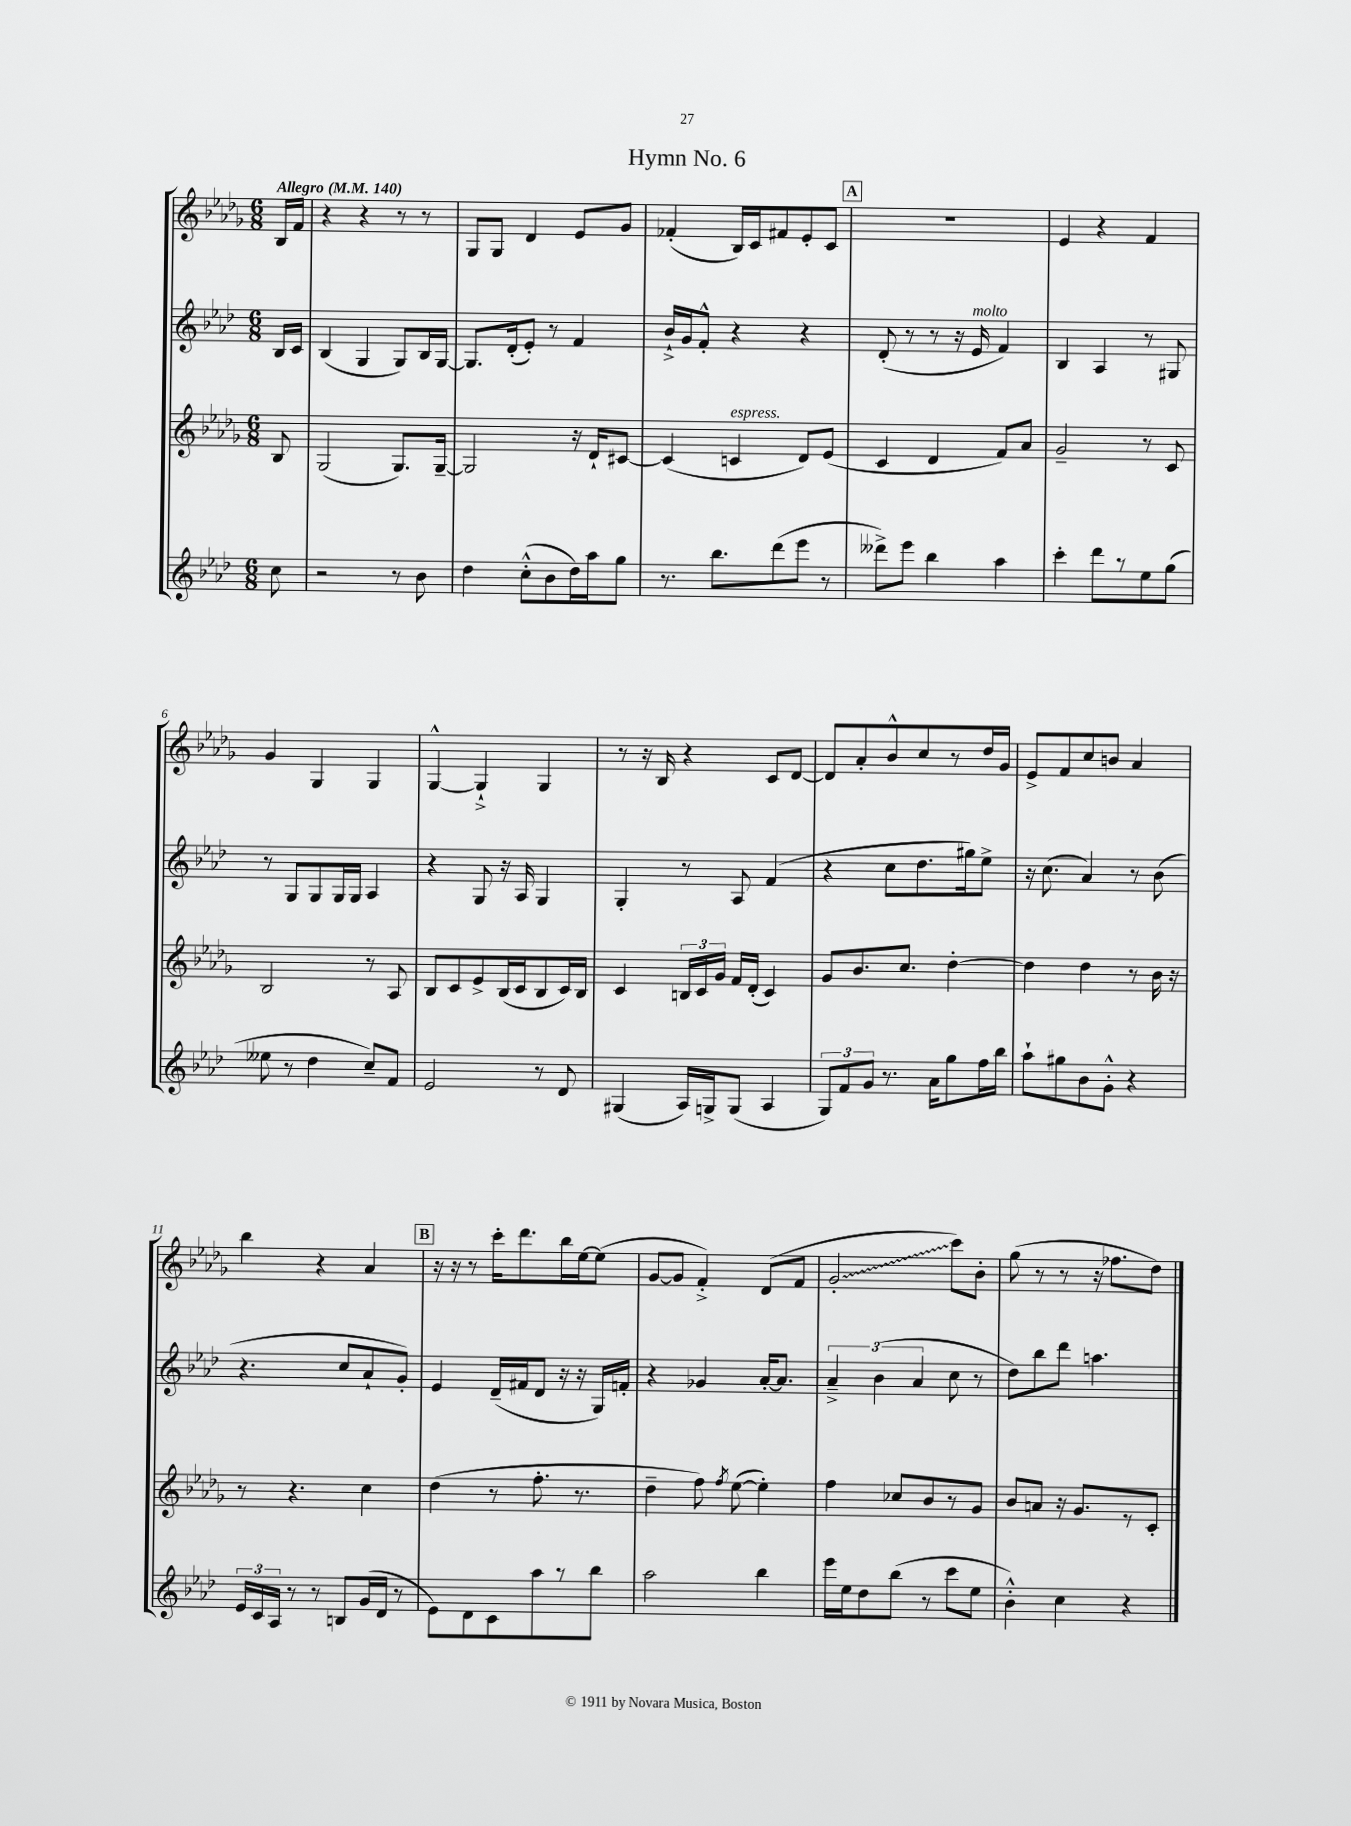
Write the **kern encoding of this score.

**kern	**kern	**kern	**kern
*staff4	*staff3	*staff2	*staff1
*clefG2	*clefG2	*clefG2	*clefG2
*k[b-e-a-d-]	*k[b-e-a-d-g-]	*k[b-e-a-d-]	*k[b-e-a-d-g-]
*M6/8	*M6/8	*M6/8	*M6/8
*MM140	*MM140	*MM140	*MM140
8cc	8B-	16B-	16B-
.	.	16c	16f
=	=	=	=
2r	(2G-	(4B-	4r
.	.	4G	4r
8r	8.G-)	8G)	8r
8b-	.	16B-	8r
.	[16G-~	[16G	.
=	=	=	=
4dd-	2G-]	8.G]	8G-
.	.	.	8G-
.	.	(16d-'	.
(8cc'^^	.	8e-')	4d-
8b-	.	8r	.
16dd-)	16r	4f	8e-
16aa-	16d-`	.	.
8gg	[8c#	.	8g-
=	=	=	=
8.r	(4c#]	16b-`^	(4f-'
.	.	16g	.
.	.	8f'^^	.
8.bb-	.	.	.
.	4c	4r	16B-)
.	.	.	16c
(8ddd-	.	.	8f#
8eee-	8d-)	4r	8e-'
8r	(8e-	.	8c
=	=	=	=
8ddd--^)	4c	(8d-'	2.r
8eee-	.	8r	.
4bb-	4d-	8r	.
.	.	16r	.
.	.	16e-	.
4aa-	8f)	4f)	.
.	8a-	.	.
=	=	=	=
4ccc'	2g-~	4B-	4e-
8ddd-	.	4A-	4r
8r	.	.	.
8ee-	8r	8r	4f
(8gg	8c	8G#	.
=	=	=	=
8ee--	2B-	8r	4g-
8r	.	8G	.
4dd-	.	8G	4G-
.	.	16G	.
.	.	16G	.
8cc~)	8r	4A-	4G-
8f	8A-	.	.
=	=	=	=
2e-	8B-	4r	[4G-^^
.	8c	.	.
.	8e-^	8G	4G-`^]
.	(16B-	16r	.
.	16c	16A-	.
8r	8B-	4G	4G-
8d-	16c)	.	.
.	16B-	.	.
=	=	=	=
(4G#	4c	4G'	8r
.	.	.	16r
.	.	.	16B-
16A-)	24B	8r	4r
.	24c	.	.
16G^	.	.	.
.	24g-	.	.
(8G	16f	8A-	.
.	(16d-'	.	.
4A-	4c)	(4f	8c
.	.	.	[8d-
=	=	=	=
12G)	8g-	4r	8d-]
12f	.	.	.
.	8.b-	.	8a-'
12g	.	.	.
8.r	.	8cc	8b-^^
.	8.cc	.	.
.	.	8.dd-	8cc
16a-	.	.	.
8gg	[4dd-'	.	8r
.	.	16gg#)	.
16ff	.	8ee-^	16dd-
16bb-	.	.	16g-
=	=	=	=
8aa-`	4dd-]	16r	8e-^
.	.	(8.cc	.
8gg#	.	.	8f
8b-	4dd-	4a-)	8cc
8g'^^	.	.	8b
4r	8r	8r	4a-
.	16b-	(8b-	.
.	16r	.	.
=	=	=	=
24e-	8r	4.r	4bb-
24c	.	.	.
24A-	.	.	.
8r	4.r	.	.
8r	.	.	4r
8B	.	8cc	.
(16g	4cc	8a-`	4a-
16d-	.	.	.
8r	.	8g')	.
=	=	=	=
8e-)	(4dd-	4e-	16r
.	.	.	16r
8d-	.	.	8r
8c	8r	(16d-~	16ccc'
.	.	16f#	8.ddd-
8aa-	8.ff'	8d-	.
8r	.	16r	16bb-
.	8.r	16r	[16ee-
8bb-	.	16G)	(8ee-]
.	.	16f'	.
=	=	=	=
2aa-	4dd-~	4r	[8g-
.	.	.	8g-]
.	8ff)	4g-	4f'^)
.	8qff	.	.
.	([8ee-	.	.
4bb-	4ee-'])	[16a-'	(8d-
.	.	8.a-]	.
.	.	.	8f
=	=	=	=
16eee-	4ff	6a-~^	2g-'
16ee-	.	.	.
8dd-	.	.	.
.	.	(6b-	.
(8bb-	8cc-	.	.
.	.	6a-	.
8r	8b-	.	.
8ccc	8r	8cc	8ccc)
8ee-	8g-	8r	8b-'
=	=	=	=
4b-'^^)	8b-	8dd-)	(8gg-
.	8a	8bb-	8r
4cc	16r	8ddd-	8r
.	8.g-	.	.
.	.	4.aa	16r
.	.	.	8.ff-
4r	8r	.	.
.	8c'	.	8dd-)
==	==	==	==
*-	*-	*-	*-
